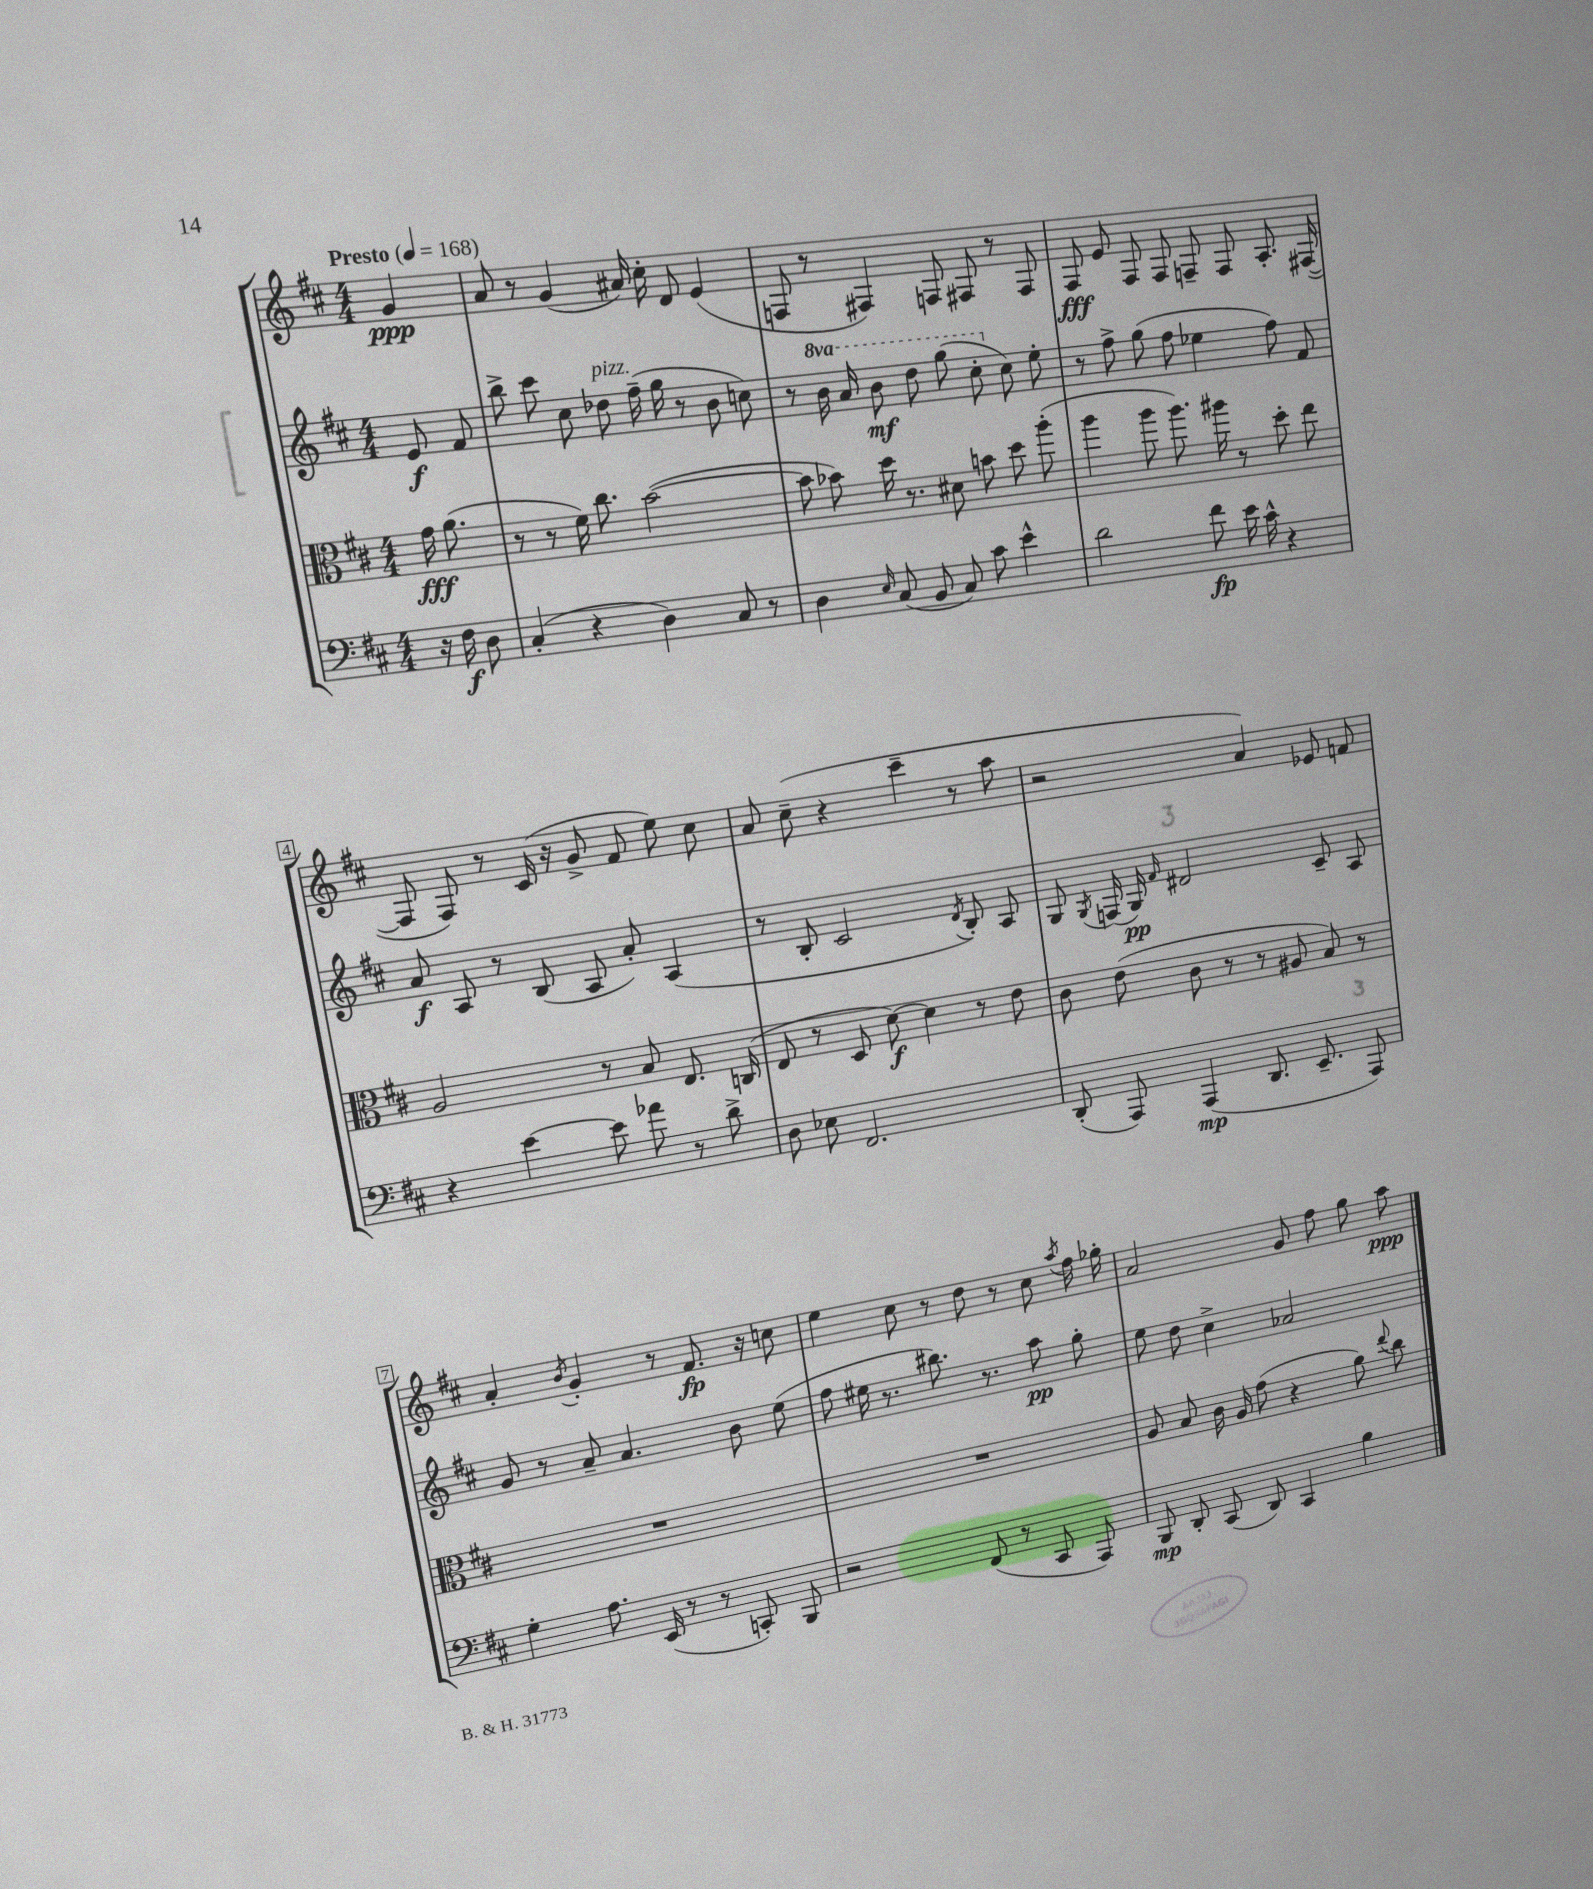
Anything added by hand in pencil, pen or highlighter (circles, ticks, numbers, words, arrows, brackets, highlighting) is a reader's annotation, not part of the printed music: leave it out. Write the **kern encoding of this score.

**kern	**kern	**kern	**kern
*staff4	*staff3	*staff2	*staff1
*clefF4	*clefC3	*clefG2	*clefG2
*k[f#c#]	*k[f#c#]	*k[f#c#]	*k[f#c#]
*M4/4	*M4/4	*M4/4	*M4/4
*MM168	*MM168	*MM168	*MM168
16r	16g	8e	4g
16F#	(8.a	.	.
8D	.	8f#	.
=	=	=	=
(4C#'	8r	8bb^	8a
.	8r	8ccc#	8r
4r	16f#)	8cc#	(4g
.	8.cc#	.	.
.	.	8dd-	.
4D)	([2b	(16ff#~	16a#)
.	.	16gg	16cc#'
.	.	8r	8d
8C#	.	8b	(4e
8r	.	8cc)	.
=	=	=	=
4D	8b]	8r	8F
.	8b-)	16bb	8r
.	.	16aa	.
16qqE	.	.	.
(8C#	16dd	8bb	4F#)
.	8.r	.	.
8BB	.	8ddd	.
8C#)	8d#	(8ggg	8F
8c#	8b	8ccc#'	8F#
4e^^	8dd	8cc#)	8r
.	(8aa'	8ee'	8F#
=	=	=	=
2d	4aa	8r	8F#
.	.	8ff#^	8e
.	8aa	(8gg	8F#
.	8.aa)	8ff#	8F#
8f#	.	4ee-	8F~
.	16aa#	.	.
16e	8r	.	8F
16c#^^	.	.	.
4r	8dd'	8ff#)	8.A'
.	8ee	8f#	.
.	.	.	([16F#
=	=	=	=
4r	2A	8a	8F#]
.	.	8A	8F#)
[4e	.	8r	8r
.	.	(8B	(16c#
.	.	.	16r
8e]	8r	8A	8g^
8a-	8B	8a')	8f#
8r	8.E	(4A	8ee)
8d^	.	.	8cc#
.	(16C	.	.
=	=	=	=
8D	8E	8r	8a
8E-	8r	8B'	(8cc#~
2.FF#	8D	2c#	4r
.	[8d)	.	.
.	4d]	.	4ccc#~
.	.	8qd	.
.	8r	8B')	8r
.	8e	8A	8aa
=	=	=	=
(8DD'	8c#	8G	2r
.	.	8qG	.
8AAA)	(8e	(16F	.
.	.	16G)	.
.	.	16qqf#	.
(4AAA	8c#	2d#	.
.	8r	.	.
8.DD	8r	.	4a)
.	8A#	.	.
8.EE~	.	.	.
.	8B)	8c#~	8e-
8AAA)	8r	8A	8f
=	=	=	=
4G'	1r	8g	4a'
.	.	8r	.
.	.	.	8qb
8.A	.	8a~	4g'
.	.	4.a	.
(16EE	.	.	.
8r	.	.	8r
8r	.	.	8.f#
8CC')	.	8b	.
.	.	.	16r
8BBB	.	(8ee	8cc
=	=	=	=
2r	1r	8ff#	4ee
.	.	16ee#	.
.	.	8.r	.
.	.	.	8cc#
.	.	8.bb#)	8r
(8FF#	.	.	8dd
.	.	8.r	.
8r	.	.	8r
8CC#	.	8aa	8cc#
.	.	.	8qaa
8AAA)	.	8gg'	16ff#
.	.	.	16gg-'
=	=	=	=
8BBB	8A	8ee	2a
8DD'	8B	8dd	.
(8CC#	16c#	4cc#^	.
.	16A	.	.
8DD)	(8g	.	.
4CC#	4r	2a-	8g
.	.	.	8ff#
4B	8a)	.	8gg
.	8qqee	.	.
.	8cc#	.	8aa
==	==	==	==
*-	*-	*-	*-
